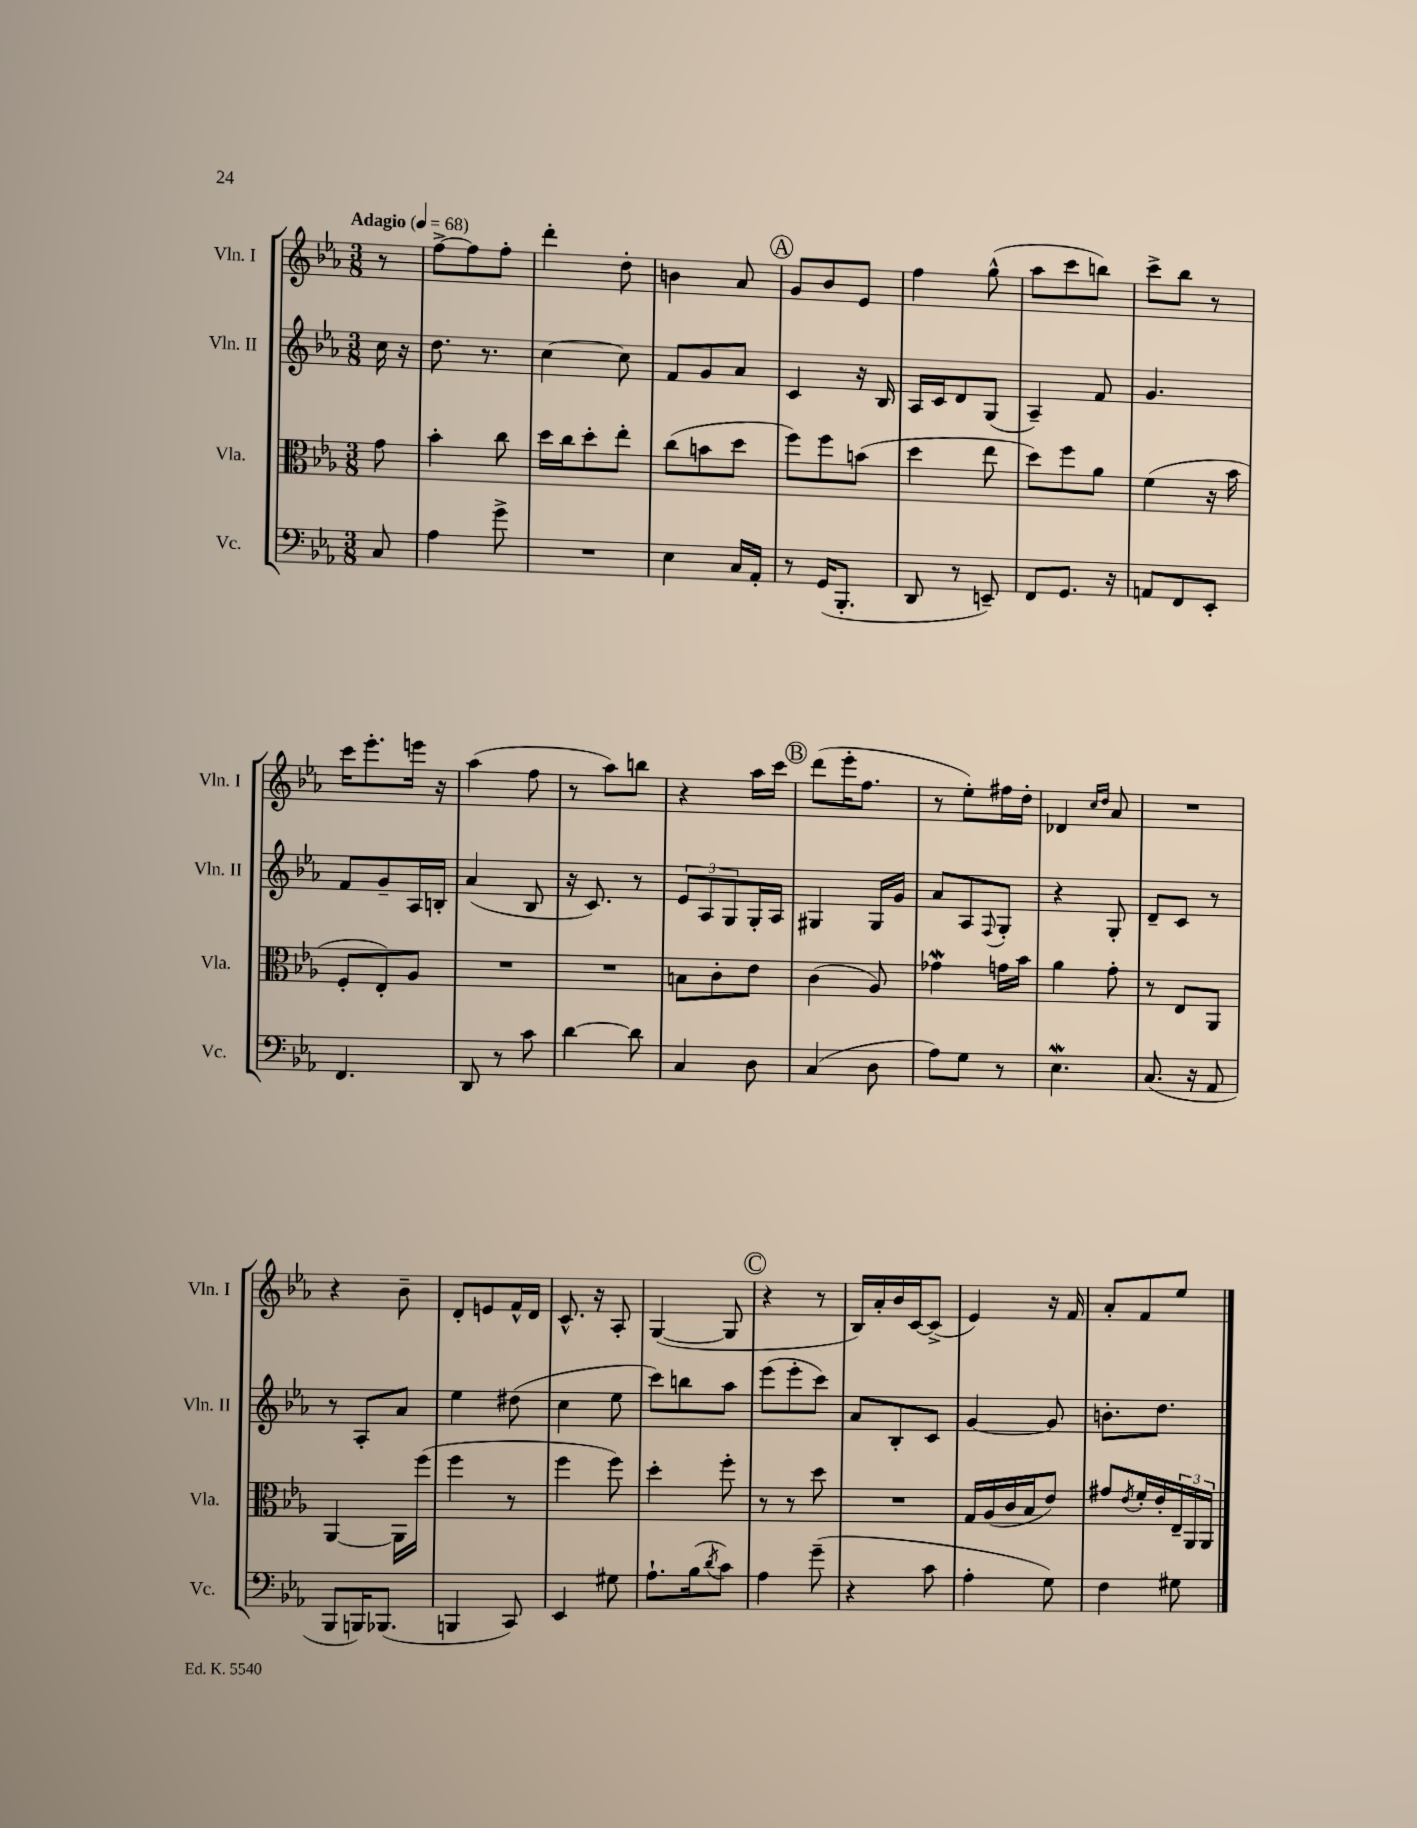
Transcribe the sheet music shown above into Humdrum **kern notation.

**kern	**kern	**kern	**kern
*staff4	*staff3	*staff2	*staff1
*clefF4	*clefC3	*clefG2	*clefG2
*k[b-e-a-]	*k[b-e-a-]	*k[b-e-a-]	*k[b-e-a-]
*M3/8	*M3/8	*M3/8	*M3/8
*MM68	*MM68	*MM68	*MM68
8C	8g	16cc	8r
.	.	16r	.
=	=	=	=
4A-	4b-'	8.dd	[8ff^
.	.	.	8ff]
.	.	8.r	.
8g^	8cc	.	8ff'
=	=	=	=
4.r	16dd	[4cc	4ddd'
.	16cc	.	.
.	8dd'	.	.
.	8ee-'	8cc]	8dd'
=	=	=	=
4E-	(8cc	8f	4b
.	8b	8g	.
16C	8dd	8a-	8a-
16AA-'	.	.	.
=	=	=	=
8r	8ff)	4c	8g
(16GG	8ff	.	8b-
8.BBB-'	.	.	.
.	(8b	16r	8e-
.	.	16B-	.
=	=	=	=
8DD	4dd	16A-	4ff
.	.	16c	.
8r	.	8d	.
8EE~)	8ee-	(8G	(8gg^^
=	=	=	=
8FF	8dd)	4A-~)	8aa-
8.GG	8ff	.	8ccc
.	8a-	8f	8bb)
16r	.	.	.
=	=	=	=
8AA	(4f	4.g	8ccc^
8FF	.	.	8bb-
8EE-'	16r	.	8r
.	16b-	.	.
=	=	=	=
4.FF	8F'	8f	16ccc
.	.	.	8.eee-'
.	8E-')	8g~	.
.	8A-	16A-	16eee
.	.	16B'	16r
=	=	=	=
8DD	4.r	(4a-	(4aa-
8r	.	.	.
8c	.	8B-	8ff
=	=	=	=
[4d	4.r	16r	8r
.	.	8.c)	.
.	.	.	8aa-)
8d]	.	8r	8bb
=	=	=	=
4C	8B	12e-	4r
.	.	12A-	.
.	8c'	.	.
.	.	12G	.
8D	8e-	16G'	16aa-
.	.	16A-	16ccc
=	=	=	=
(4C	(4c	4G#	(8ddd
.	.	.	16eee-'
.	.	.	8.ff
8D	8A-)	16G#	.
.	.	16g	.
=	=	=	=
8A-)	4g-	8a-	8r
8G	.	8A-	8ee-')
.	.	8qqF	.
8r	16g	8G'	16ff#
.	16b-	.	16dd'
=	=	=	=
4.E-	4a-	4r	4d-
.	.	.	16qqcc
.	.	.	16qqdd
.	8g'	8G'	8a-
=	=	=	=
(8.C	8r	8d~	4.r
.	8E-	8c	.
16r	.	.	.
8AA-	8AA-	8r	.
=	=	=	=
8BBB-	[4AA-	8r	4r
16BBB)	.	8A-'	.
(8.BBB-	.	.	.
.	16AA-]	8a-	8b-~
.	(16ff	.	.
=	=	=	=
4BBB	4ff	4ee-	8d'
.	.	.	8e
8CC)	8r	(8dd#	16f^^
.	.	.	16d
=	=	=	=
4EE-	4ff	4cc	8.c^^
.	.	.	16r
8G#	8ff)	8ee-	8A-'
=	=	=	=
8.A-`	4dd'	8ccc)	([4G
.	.	8bb	.
(16B-	.	.	.
8qd	.	.	.
8c)	8ff'	8aa-	8G]
=	=	=	=
4A-	8r	(8eee-	4r
.	8r	8eee-'	.
(8g~	8dd	8ccc)	8r
=	=	=	=
4r	4.r	8a-	16B-)
.	.	.	16a-'
.	.	8B-'	16b-
.	.	.	[16c
8c	.	8c	(8c^]
=	=	=	=
4A-'	16G	[4g	4e-)
.	(16A-	.	.
.	16c	.	.
.	16B-	.	.
8G)	8e-)	8g]	16r
.	.	.	16f
=	=	=	=
4F	8g#	8.b'	8a-'
.	8qe-	.	.
.	16f'	.	8f
.	16e-'	8.dd	.
8G#	24E-~	.	8ee-
.	24AA-	.	.
.	24AA-	.	.
==	==	==	==
*-	*-	*-	*-
